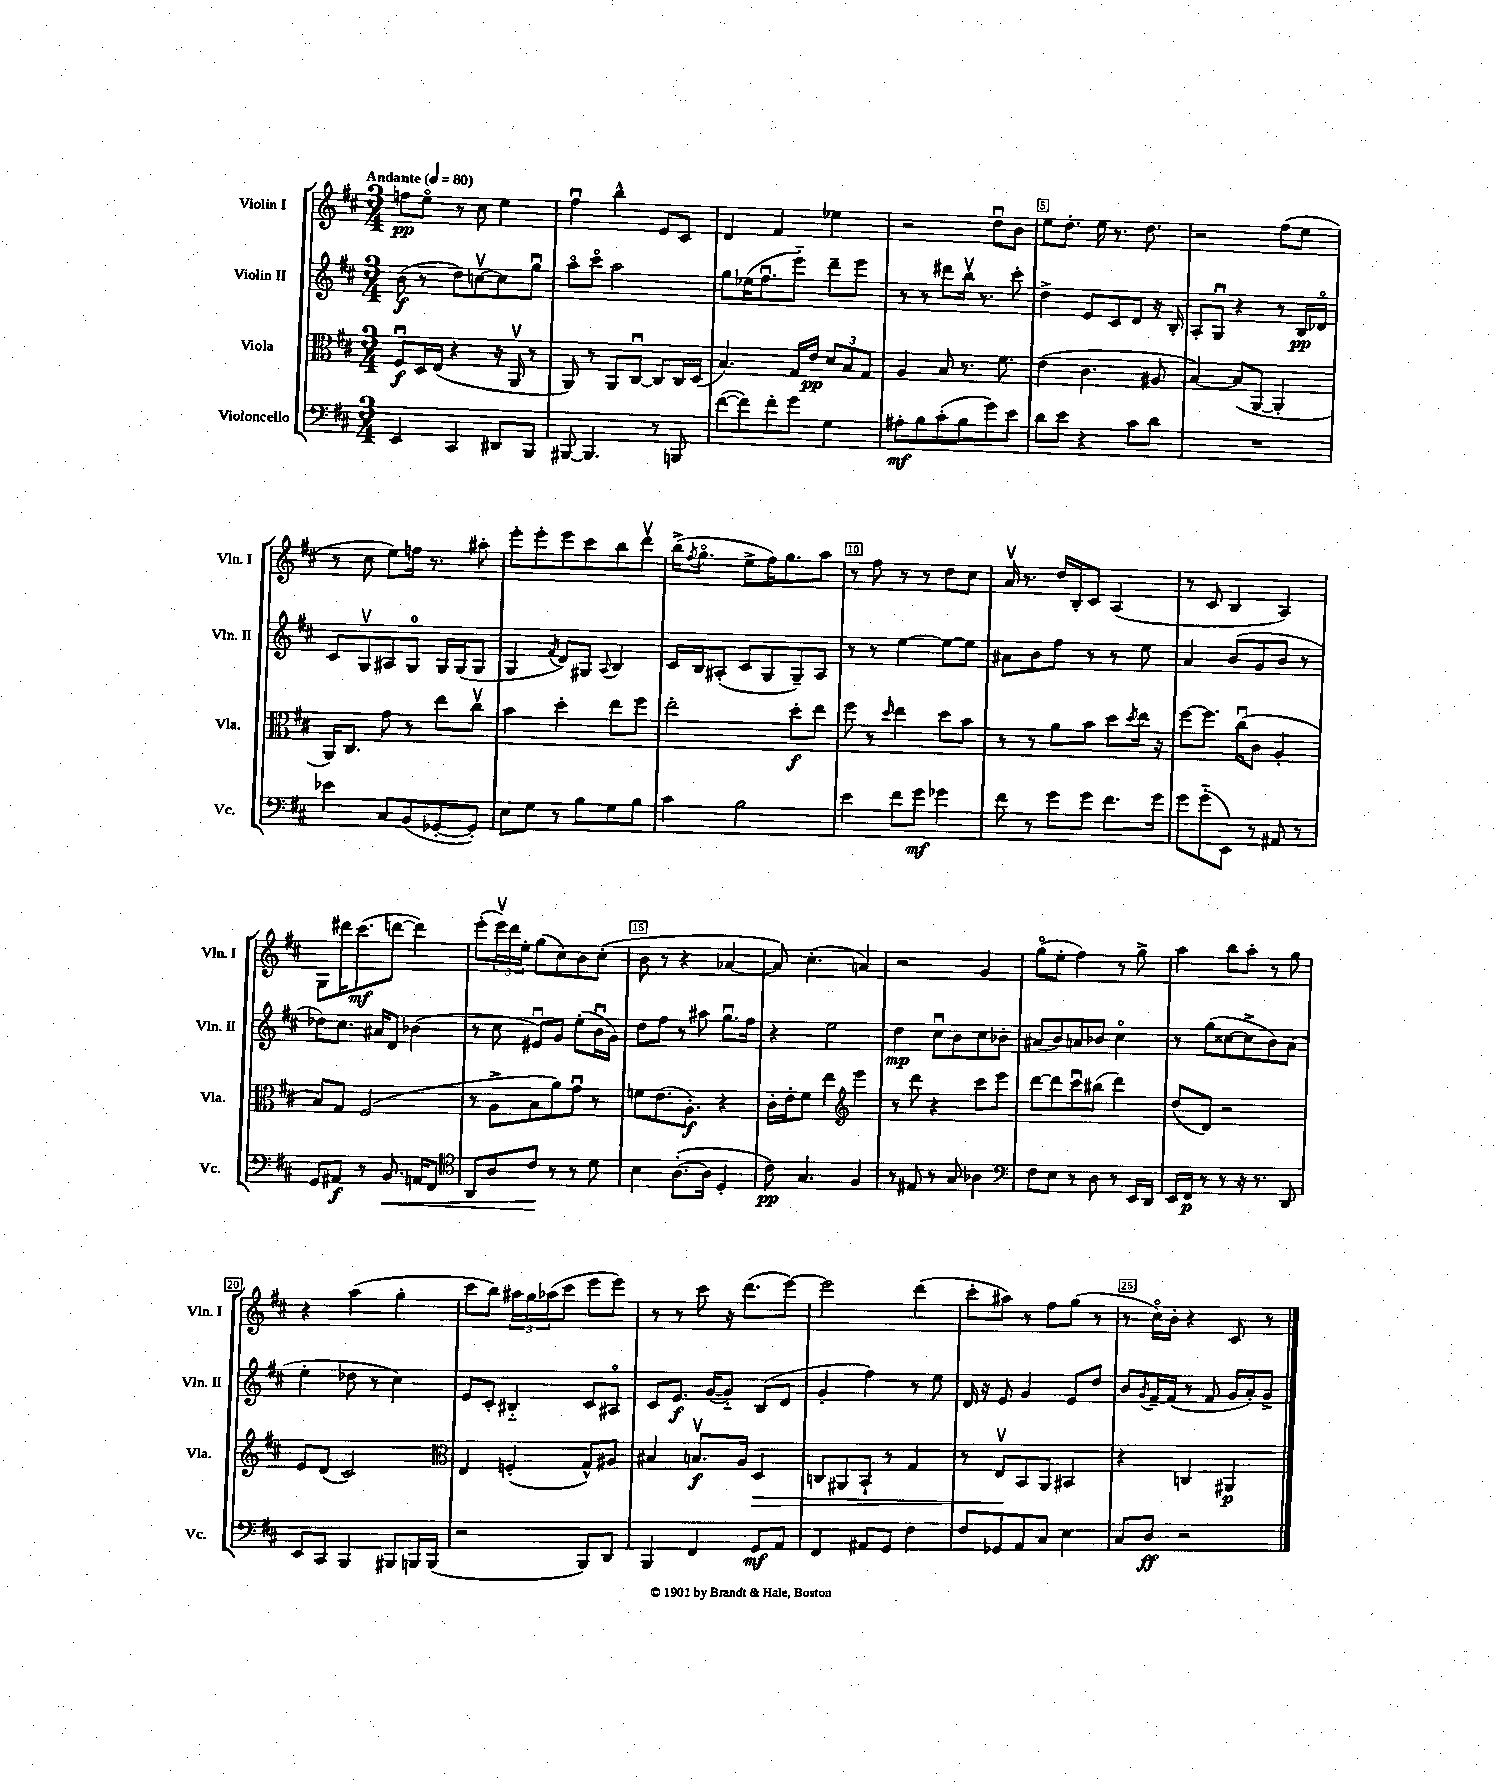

**kern	**dynam	**kern	**dynam	**kern	**dynam	**kern	**dynam
*part4	*part4	*part3	*part3	*part2	*part2	*part1	*part1
*staff4	*staff4	*staff3	*staff3	*staff2	*staff2	*staff1	*staff1
*I"Violoncello	*	*I"Viola	*	*I"Violin II	*	*I"Violin I	*
*I'Vc.	*	*I'Vla.	*	*I'Vln. II	*	*I'Vln. I	*
*clefF4	*	*clefC3	*	*clefG2	*	*clefG2	*
*k[f#c#]	*	*k[f#c#]	*	*k[f#c#]	*	*k[f#c#]	*
*M3/4	*	*M3/4	*	*M3/4	*	*M3/4	*
*MM80	*	*MM80	*	*MM80	*	*MM80	*
=1	=1	=1	=1	=1	=1	=1	=1
!	!	!	!	!	!	!LO:TX:a:B:t=Andante	!
4EE/	.	8F#u/L	f	(8b\	f	8ffn\L	pp
.	.	16D/L	.	8r	.	8ee\J	.
.	.	(16E/JJ	.	.	.	.	.
4CC#/	.	4r	.	8dd\L)	.	8r	.
.	.	.	.	[8ccnv\	.	8cc#\	.
8DD#X/L	.	16r	.	8cc\]	.	4ee\	.
.	.	16AAv/	.	.	.	.	.
8BBB/J	.	8r	.	8ggu\J	.	.	.
=2	=2	=2	=2	=2	=2	=2	=2
[8BBB#X/	.	8AA/)	.	8aa\L	.	4ff#u\	.
4.BBB#/]	.	8r	.	8ccc#\J	.	.	.
.	.	8AA/L	.	2aa\	.	4bb^^\	.
.	.	[8C#u/J	.	.	.	.	.
8r	.	8C#/L]	.	.	.	8e/L	.
8BBBn/	.	16C#/L	.	.	.	8c#/J	.
.	.	(16D/JJ	.	.	.	.	.
=3	=3	=3	=3	=3	=3	=3	=3
([8f#\L	.	4.B/)	.	8gg\L	.	4d/	.
8f#\])	.	.	.	(16ee-X\K	.	.	.
.	.	.	.	8.ff#u\	.	.	.
8f#'\	.	.	.	.	.	4f#/	.
8g\J	.	16G/LL	.	8eee\J)	.	.	.
.	.	16e/JJ	pp	.	.	.	.
4G\	.	12d/L	.	8ddd~\L	.	4ee-X\	.
.	.	12B/	.	.	.	.	.
.	.	.	.	8eee\J	.	.	.
.	.	12G/J	.	.	.	.	.
=4	=4	=4	=4	=4	=4	=4	=4
8A#X'\L	mf	4A/	.	8r	.	2r	.
8B\	.	.	.	8r	.	.	.
(8c#'\	.	8B/	.	8ddd#X\L	.	.	.
8B\	.	8.r	.	16bbv\Jk	.	.	.
.	.	.	.	8.r	.	.	.
8g\)	.	.	.	.	.	8ddu\L	.
.	.	8.f#\	.	.	.	.	.
8e\J	.	.	.	8ccc#'\	.	8b\J	.
=5	=5	=5	=5	=5	=5	=5	=5
8d\L	.	(4e\	.	4dd^\	.	8ee\L	.
8e\J	.	.	.	.	.	8.dd'\J	.
4r	.	4.c#\	.	8e/L	.	.	.
.	.	.	.	.	.	16ee\	.
.	.	.	.	8c#/	.	8.r	.
8c#\L	.	.	.	8d/J	.	.	.
.	.	.	.	.	.	8.dd\	.
8d\J	.	8A#X/	.	16r	.	.	.
.	.	.	.	16B'/	.	.	.
=6	=6	=6	=6	=6	=6	=6	=6
2.r	.	[4B/)	.	8A'/L	.	2r	.
.	.	.	.	8Gu/J	.	.	.
.	.	(8B/L]	.	4r	.	.	.
.	.	[8AA/J	.	.	.	.	.
.	.	4AA'/]	.	8r	.	(8ff#\L	.
.	.	.	.	16B/LL	pp	8ee\J	.
.	.	.	.	16d-X/JJ	.	.	.
!!LO:LB:g=z
=7	=7	=7	=7	=7	=7	=7	=7
4e-X\	.	16AA/KL)	.	8c#/L	.	8r	.
.	.	8.C#/J	.	.	.	.	.
.	.	.	.	8Gv/	.	8cc#\	.
8C#/L	.	8g\	.	8A#X/	.	8ee\L)	.
(8BB/	.	8r	.	8G/J	.	16ffn\Jk	.
.	.	.	.	.	.	8.r	.
[8GG-X'/	.	8ee\L	.	16G/LL	.	.	.
.	.	.	.	(16G/J	.	.	.
8GG-'/J])	.	8cc#v\J	.	8G/J	.	8aa#X'\	.
=8	=8	=8	=8	=8	=8	=8	=8
8E\L	.	4b\	.	4G/	.	8eee'\L	.
8G\J	.	.	.	.	.	8eee'\	.
.	.	.	.	8qf#/	.	.	.
8r	.	4dd'\	.	8d/L)	.	8eee\	.
8B\L	.	.	.	8G#X/J	.	8ccc#\	.
.	.	.	.	8qqA/	.	.	.
8G\	.	8ee\L	.	4B/	.	8bb\	.
8B\J	.	8ff#\J	.	.	.	8dddv\J	.
=9	=9	=9	=9	=9	=9	=9	=9
4c#\	.	2ee'\	.	16c#/LL	.	(16bb^\KL	.
.	.	.	.	.	.	8qff#/	.
.	.	.	.	16B/J	.	8.gg\J	.
.	.	.	.	(8A#X'/J	.	.	.
2B\	.	.	.	8c#/L	.	8ee^\L	.
.	.	.	.	8G/	.	16ff#\K)	.
.	.	.	.	.	.	8.gg\	.
.	.	8dd'\L	f	8G~/)	.	.	.
.	.	8ee\J	.	8A#/J	.	8aa\J	.
=10	=10	=10	=10	=10	=10	=10	=10
4e\	.	8ff#\	.	8r	.	8r	.
.	.	8r	.	8r	.	8ff#\	.
.	.	16qqdd/	.	.	.	.	.
8f#\L	.	4ee\	.	[4ee\	.	8r	.
8g\J	mf	.	.	.	.	8r	.
4g-X\	.	8dd\L	.	8ee\L_	.	8dd\L	.
.	.	8b\J	.	8ee\J]	.	8cc#\J	.
=11	=11	=11	=11	=11	=11	=11	=11
8f#\	.	8r	.	8a#X\L	.	16av/	.
.	.	.	.	.	.	8.r	.
8r	.	8r	.	8b\	.	.	.
8g\L	.	8a\L	.	8ff#\J	.	16dd/LL	.
.	.	.	.	.	.	16B'/J	.
8g\J	.	8b\J	.	8r	.	8c#/J	.
8.f#\L	.	8dd\L	.	8r	.	(4A/	.
.	.	8qdd/	.	.	.	.	.
.	.	16ee\Jk	.	8ee\	.	.	.
16g\Jk	.	16r	.	.	.	.	.
=12	=12	=12	=12	=12	=12	=12	=12
8g\L	.	[8ff#\L	.	4a/	.	8r	.
(8g\	.	8.ff#\J]	.	.	.	8c#/	.
8EE\J)	.	.	.	(8b/L	.	4B/	.
.	.	(16cc#u\KL	.	.	.	.	.
8r	.	8c#\J	.	8g/	.	.	.
8AA#X/	.	4A'/	.	8b/J	.	4A/)	.
8r	.	.	.	8r	.	.	.
!!LO:LB:g=z
=13	=13	=13	=13	=13	=13	=13	=13
8GG/L	.	8B/L)	.	8dd-X\L)	.	8G\L	.
8AA#X/J	f	8G/J	.	8.cc#\J	.	16ddd#X\K	.
.	.	.	.	.	.	(8.ccc#\	mf
8r	.	(2F#/	.	.	.	.	.
.	.	.	.	16a#X/KL	.	.	.
!	!LO:HP:b	!	!	!	!	!	!
8.BB/	<	.	.	8d/J	.	[8dddn\J	.
.	.	.	.	(4b-X\	.	4ddd\])	.
16AAn/KL	.	.	.	.	.	.	.
8FF#/J	.	.	.	.	.	.	.
=14	=14	=14	=14	=14	=14	=14	=14
*clefC4	*	*	*	*	*	*	*
8AA/L	.	8r	.	8r	.	(8eee'\L	.
8A/	.	8A^\L	.	8cc#\	.	24eeev\L)	.
.	.	.	.	.	.	24ddd\	.
.	.	.	.	.	.	24ee'\JJ	.
8c#/J	.	8B\	.	8e#Xu/L)	.	(8gg\L	.
8r	[	8a\)	.	8g/J	.	8cc#\)	.
8r	.	8gu\J	.	(8ee'\L	.	8b\	.
8d\	.	8r	.	16bu\L	.	(8cc#'\J	.
.	.	.	.	16g\JJ)	.	.	.
=15	=15	=15	=15	=15	=15	=15	=15
4B\	.	8fn\L	.	8dd\L	.	8b\	.
.	.	(8.e\	.	8ff#\J	.	8r	.
([8.A'\L	.	.	.	8r	.	4r	.
.	.	8.A'\J)	f	.	.	.	.
.	.	.	.	8aa#X\	.	.	.
16A\Jk]	.	.	.	.	.	.	.
4D'/	.	4r	.	8.ggu\L	.	[4a-X/	.
.	.	.	.	16ff#\Jk	.	.	.
=16	=16	=16	=16	=16	=16	=16	=16
8c#\)	pp	16c#'\LL	.	4r	.	8a-/])	.
.	.	16e'\J	.	.	.	.	.
4.G/	.	8f#\J	.	.	.	(4.cc#'\	.
.	.	4ee\	.	2ee\	.	.	.
*	*	*clefG2	*	*	*	*	*
4F#/	.	4eee\	.	.	.	4an/)	.
=17	=17	=17	=17	=17	=17	=17	=17
8r	.	8r	.	4dd\	mp	2r	.
8E#X/	.	8ddd\	.	.	.	.	.
8r	.	4r	.	8cc#u\L	.	.	.
8G/	.	.	.	8b\	.	.	.
4A-X\	.	8ccc#\L	.	8cc#\	.	4g/	.
.	.	8eee\J	.	8b-X'\J	.	.	.
=18	=18	=18	=18	=18	=18	=18	=18
*clefF4	*	*	*	*	*	*	*
8F#\L	.	[8ddd\L	.	(8a#X/L	.	(8gg\L	.
8E\J	.	8ddd\]	.	8b/)	.	8ee'\J	.
8r	.	8ccc#u\	.	8an/	.	4ff#\)	.
8D\	.	(8bb#X\J	.	8b-X/J	.	.	.
8r	.	4ddd\)	.	4cc#\	.	8r	.
16EE/LL	.	.	.	.	.	8gg^\	.
16DD/JJ	.	.	.	.	.	.	.
=19	=19	=19	=19	=19	=19	=19	=19
16EE/LL	.	(8dd/L	.	8r	.	4aa\	.
16FF#/JJ	p	.	.	.	.	.	.
8r	.	8d/J)	.	(8gg\L	.	.	.
8r	.	2r	.	[8cc##X\	.	8bb\L	.
16r	.	.	.	8cc##^\]	.	8aa'\J	.
8.r	.	.	.	.	.	.	.
.	.	.	.	8b\)	.	8r	.
8DD/	.	.	.	(8a\J	.	8gg\	.
!!LO:LB:g=z
=20	=20	=20	=20	=20	=20	=20	=20
8EE/L	.	8e/L	.	4ee'\	.	4r	.
8CC#/J	.	(8d/J	.	.	.	.	.
4BBB/	.	2c#/)	.	8dd-X\	.	(4aa\	.
.	.	.	.	8r	.	.	.
8BBB#X/L	.	.	.	4cc#\)	.	4gg'\	.
16BBBn/L	.	.	.	.	.	.	.
(16BBB/JJ	.	.	.	.	.	.	.
=21	=21	=21	=21	=21	=21	=21	=21
*	*	*clefC3	*	*	*	*	*
2r	.	4E/	.	8e/L	.	8ccc#\L	.
.	.	.	.	8c#'/J	.	8bb\J)	.
.	.	(4Fn'/	.	4B#X/	.	24aa#X\LL	.
.	.	.	.	.	.	24gg\	.
.	.	.	.	.	.	(24aa-X\J	.
.	.	.	.	.	.	8ccc#\J	.
8BBB/L)	.	8G^^/L)	.	8c#/L	.	8eee\L	.
8DD/J	.	8A#X/J	.	8A#X/J	.	8eee\J)	.
=22	=22	=22	=22	=22	=22	=22	=22
4BBB/	.	4B#X/	.	8c#/L	.	8r	.
.	.	.	.	8.e/J	f	8r	.
4FF#/	.	8.Bnv/L	f	.	.	8ccc#\	.
.	.	.	.	([16g/KL	.	.	.
.	.	.	.	8g/J])	.	16r	.
.	.	16A/Jk	.	.	.	(8.ddd\L	.
!	!	!	!LO:HP:b	!	!	!	!
8GG/L	mf	4D/	>	(8B/L	.	.	.
8AA/J	.	.	.	8d/J	.	[8eee\J)	.
=23	=23	=23	=23	=23	=23	=23	=23
4FF#/	.	8Cn/L	.	4g'/	.	2eee\]	.
.	.	8AA#X/	.	.	.	.	.
8AA#X/L	.	8BB`/J	.	4ff#\)	.	.	.
8GG/J	.	8r	.	.	.	.	.
4F#\	.	4G/	.	8r	.	(4ddd\	.
.	.	.	.	8ee\	.	.	.
=24	=24	=24	=24	=24	=24	=24	=24
8F#/L	.	8r	.	16d/	.	8ccc#'\L	.
.	.	.	.	16r	.	.	.
8GG-X/	.	8Ev/L	.	8e/	.	8aa#X\J)	.
8AA/	.	8BB/	]	4g/	.	8r	.
8C#/J	.	8AA/J	.	.	.	8ff#\L	.
4E\	.	4BB#X/	.	8e/L	.	(8gg\J	.
.	.	.	.	8dd/J	.	8r	.
=25	=25	=25	=25	=25	=25	=25	=25
8C#/L	.	4r	.	8b/L	.	8r	.
.	.	.	.	8qg/	.	.	.
8D/J	ff	.	.	[16f#~/L	.	16cc#\LL)	.
.	.	.	.	(16f#/JJ]	.	16b'\JJ	.
2r	.	4Cn/	.	8r	.	4r	.
.	.	.	.	8f#/	.	.	.
.	.	4AA#X/	p	16g/LL	.	8c#/	.
.	.	.	.	16a'/J)	.	.	.
.	.	.	.	8g^/J	.	8r	.
==	==	==	==	==	==	==	==
*-	*-	*-	*-	*-	*-	*-	*-
